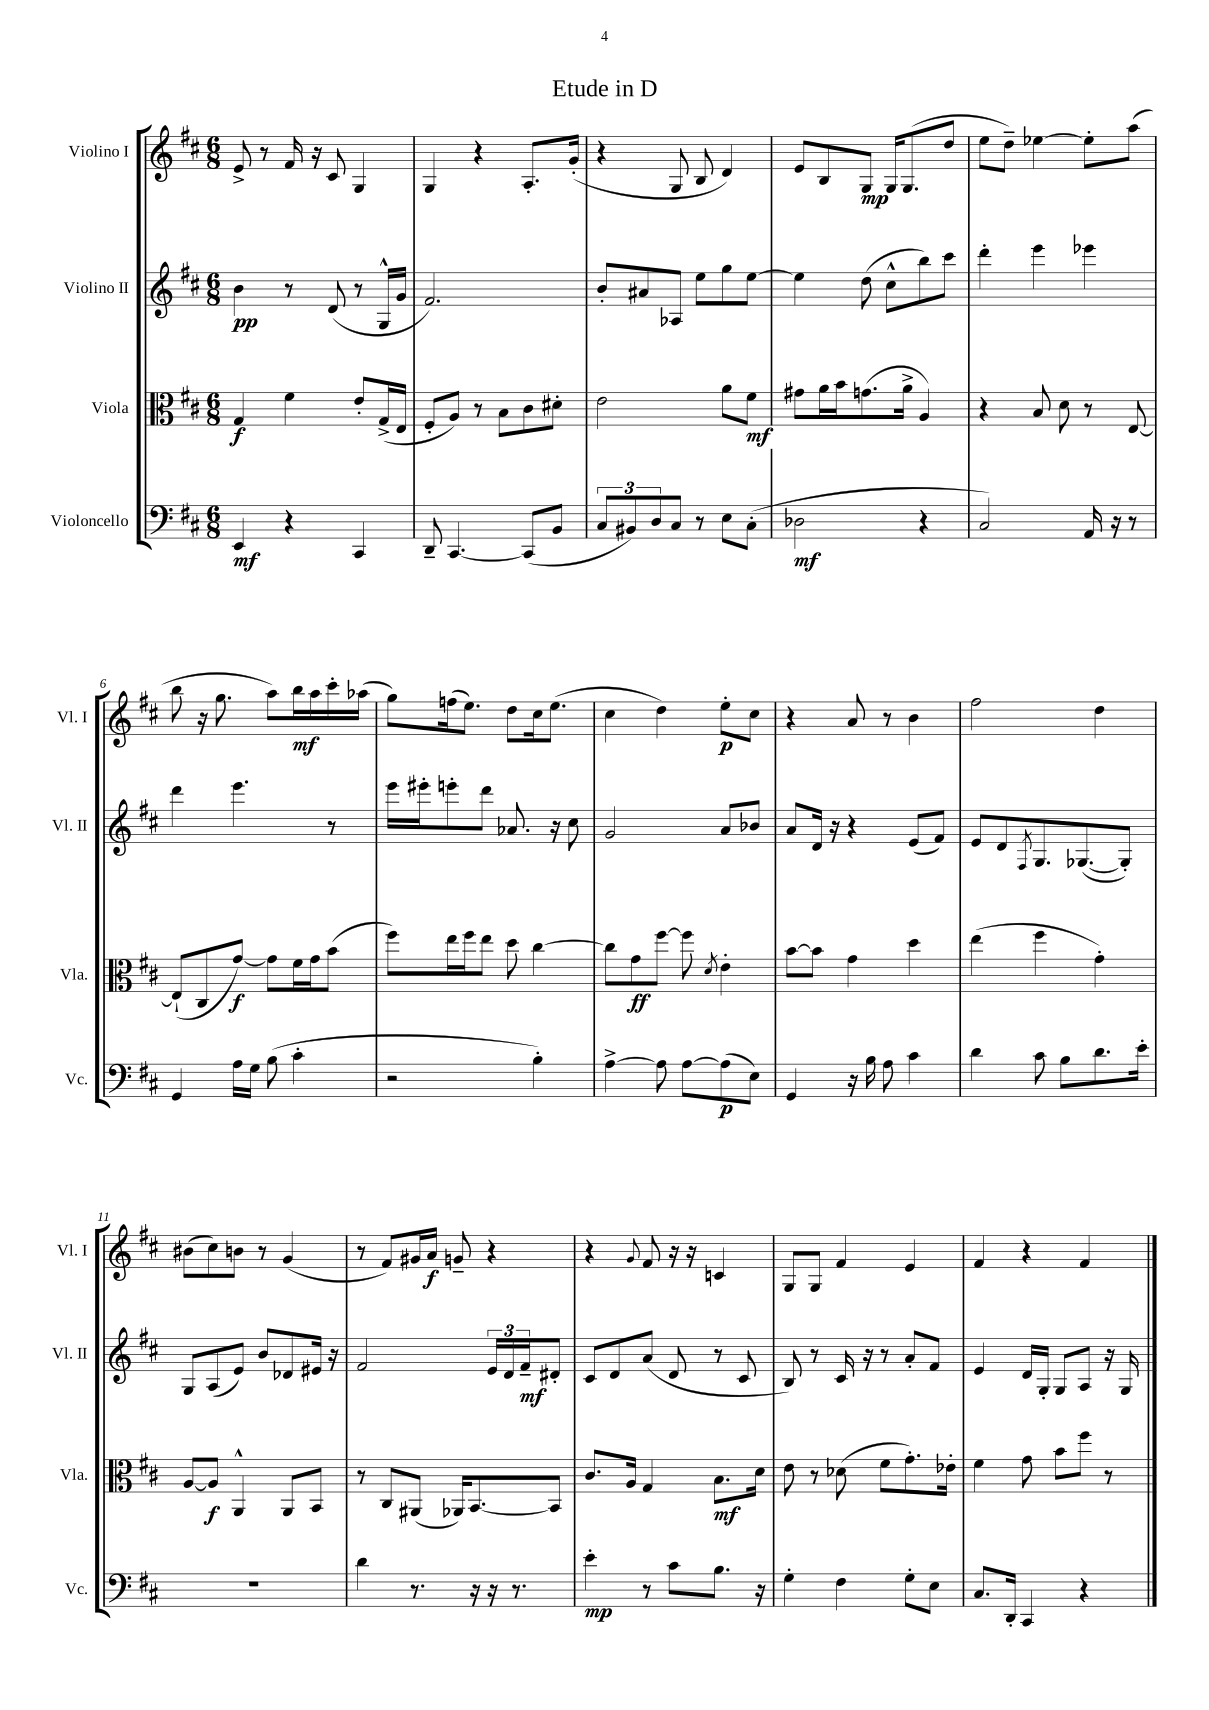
\header { title = "Etude in D" }
<<
\new StaffGroup <<
\new Staff = "s0" \with { instrumentName = "Violino I" shortInstrumentName = "Vl. I" } {
    \clef treble \key d \major \numericTimeSignature \time 6/8
    e'8-> r8 fis'16 r16 cis'8 g4 |
    g4 r4 a8.-. g'16-.( |
    r4 g8 b8 d'4) |
    e'8 b8 g8\mp g16 g8.( d''8 |
    e''8 d''8--) ees''4~ ees''8-. a''8( |
    b''8 r16 g''8. a''8) b''16\mf a''16 cis'''16-. aes''16( |
    g''8) f''16( e''8.) d''8 cis''16 e''8.( |
    cis''4 d''4) e''8-.\p cis''8 |
    r4 a'8 r8 b'4 |
    fis''2 d''4 |
    bis'8( cis''8) b'8 r8 g'4( |
    r8 fis'8) gis'16 a'16\f g'8-- r4 |
    r4 \appoggiatura { g'8 } fis'8 r16 r16 c'4 |
    g8 g8 fis'4 e'4 |
    fis'4 r4 fis'4 \bar "|." |
}
\new Staff = "s1" \with { instrumentName = "Violino II" shortInstrumentName = "Vl. II" } {
    \clef treble \key d \major \numericTimeSignature \time 6/8
    b'4\pp r8 d'8( r8 g16-^ g'16 |
    fis'2.) |
    b'8-. ais'8 aes8 e''8 g''8 e''8~ |
    e''4 d''8( cis''8-^ b''8) cis'''8 |
    d'''4-. e'''4 ees'''4 |
    d'''4 e'''4. r8 |
    e'''16 eis'''16-. e'''8-. d'''8 aes'8. r16 cis''8 |
    g'2 a'8 bes'8 |
    a'8 d'16 r16 r4 e'8( fis'8) |
    e'8 d'8 \acciaccatura { fis8 } g8. ges8.~( ges8-.) |
    g8 a8( e'8) b'8 des'8 eis'16 r16 |
    fis'2 \tuplet 3/2 { e'16 d'16 fis'16--\mf } dis'8-. |
    cis'8 d'8 a'8( d'8 r8 cis'8 |
    b8) r8 cis'16 r16 r8 a'8-. fis'8 |
    e'4 d'16 g16-. g8 a8 r16 g16 \bar "|." |
}
\new Staff = "s2" \with { instrumentName = "Viola" shortInstrumentName = "Vla." } {
    \clef alto \key d \major \numericTimeSignature \time 6/8
    g4\f fis'4 e'8-. g16->( e16 |
    fis8-. a8) r8 b8 cis'8 dis'8-. |
    e'2 a'8 fis'8\mf |
    gis'8 a'16 b'16 g'8.( a'16-> a4) |
    r4 b8 d'8 r8 e8~ |
    e8-!( cis8 g'8~\f) g'8 fis'16 g'16 b'8( |
    fis''8) e''16 fis''16 e''8 d''8 cis''4~ |
    cis''8 g'8\ff fis''8~ fis''8 \acciaccatura { d'8 } e'4-. |
    b'8~ b'8 g'4 d''4 |
    e''4( fis''4 g'4-.) |
    a8~ a8\f a,4-^ a,8 b,8 |
    r8 cis8 ais,8( aes,16) b,8.~ b,8 |
    cis'8. a16 g4 b8.\mf d'16 |
    e'8 r8 des'8( fis'8 g'8.-.) ees'16-. |
    fis'4 g'8 b'8 fis''8 r8 \bar "|." |
}
\new Staff = "s3" \with { instrumentName = "Violoncello" shortInstrumentName = "Vc." } {
    \clef bass \key d \major \numericTimeSignature \time 6/8
    e,4\mf r4 cis,4 |
    d,8-- cis,4.~ cis,8( b,8 |
    \tuplet 3/2 { cis8 bis,8) d8 } cis8 r8 e8 cis8-.( |
    des2\mf r4 |
    cis2) a,16 r16 r8 |
    g,4 a16 g16 b8( cis'4-. |
    r2 b4-.) |
    a4~-> a8 a8~ a8\p( e8) |
    g,4 r16 b16 a8 cis'4 |
    d'4 cis'8 b8 d'8. e'16-. |
    R2. |
    d'4 r8. r16 r16 r8. |
    e'4-.\mp r8 cis'8 b8. r16 |
    g4-. fis4 g8-. e8 |
    cis8. d,16-. cis,4 r4 \bar "|." |
}
>>
>>
